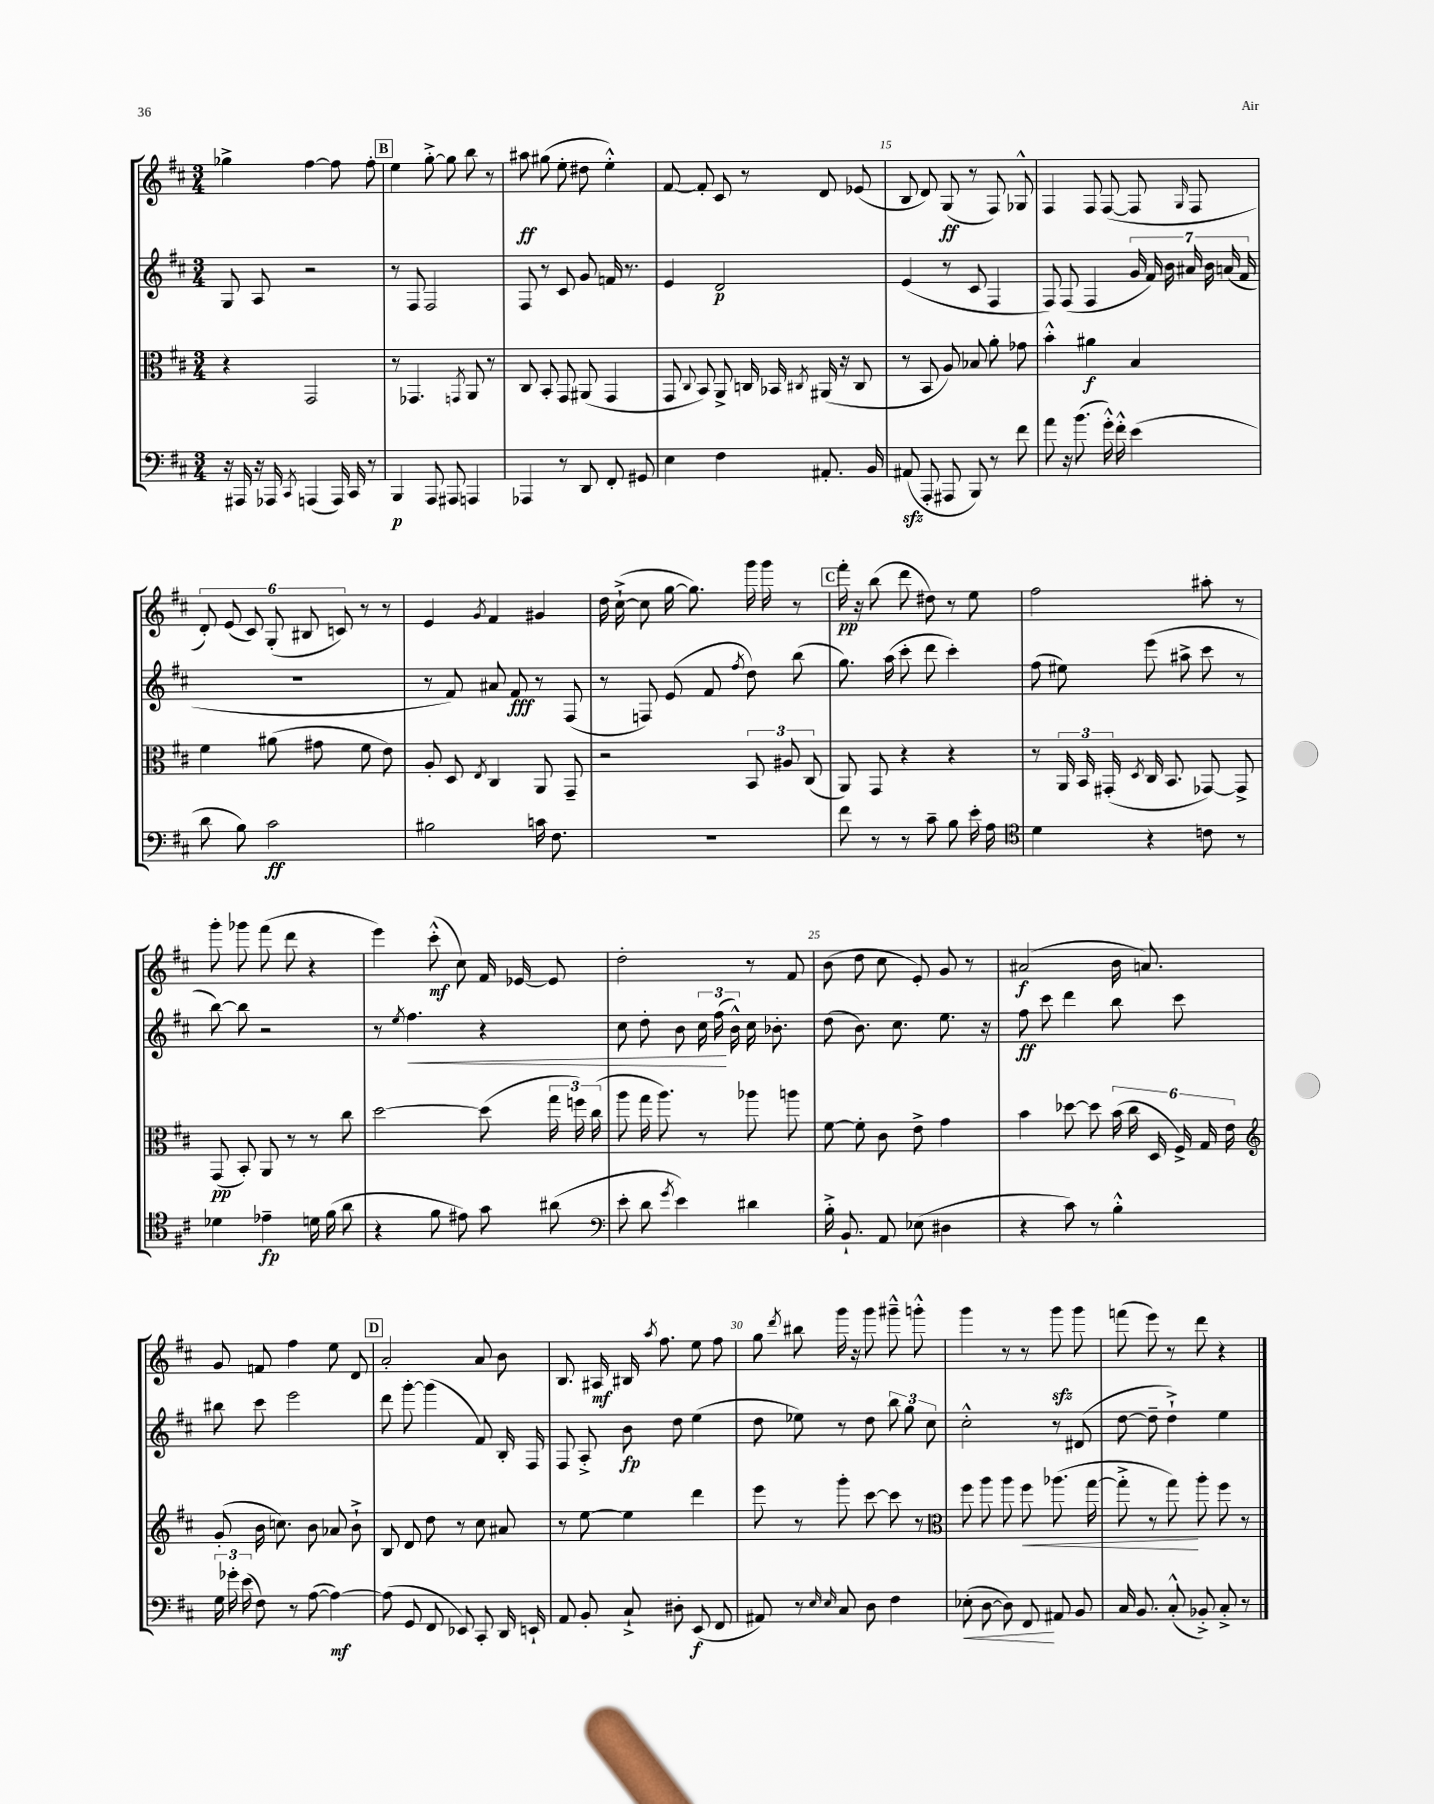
<<
\new StaffGroup <<
\new Staff = "s0" {
    \clef treble \key d \major \numericTimeSignature \time 3/4
    \autoBeamOff ges''4-> fis''4~ fis''8 fis''8-. |
    \mark \markup { \box "B" } e''4 g''8~-.-> g''8 b''8 r8 |
    ais''8\ff gis''8( e''8-. dis''8 e''4-.-^) |
    fis'8~ fis'8-. cis'8 r8 d'8 ees'8( |
    b8 d'8) g8\ff( r8 fis8) ges8-^ |
    fis4 fis8 fis8~( fis8 \grace { g16 } fis8 |
    \tuplet 6/4 { d'8-.) e'8( cis'8) g8-.( bis8 c'8) } r8 r8 |
    e'4 \acciaccatura { g'8 } fis'4 gis'4 |
    d''16 cis''16~-!->( cis''8 g''16~ g''8.) g'''16 g'''16 r8 |
    \mark \markup { \box "C" } fis'''16-.\pp r16 b''8( d'''8 dis''8) r8 e''8 |
    fis''2 ais''8-. r8 |
    g'''8-. ges'''8 fis'''8( d'''8 r4 |
    e'''4) cis'''8-.-^\mf( cis''8) fis'16 ees'16~ ees'8 |
    d''2-. r8 fis'8 |
    b'8( d''8 cis''8 e'8-.) g'8 r8 |
    ais'2\f( b'16 a'8.) |
    g'8 f'8 fis''4 e''8 d'8 |
    \mark \markup { \box "D" } a'2-. a'8 b'8 |
    b8. ais16\mf bis16 \acciaccatura { a''8 } fis''8. e''8 fis''8 |
    g''8 \acciaccatura { d'''8 } bis''8 g'''16 r16 g'''8 gis'''8---^ g'''8-.-^ |
    g'''4 r8 r8 g'''8\sfz g'''8 |
    f'''8( e'''8) r8 d'''8 r4 \bar "|." |
}
\new Staff = "s1" {
    \clef treble \key d \major \numericTimeSignature \time 3/4
    \autoBeamOff g8 a8 r2 |
    \mark \markup { \box "B" } r8 fis8 fis2 |
    fis8 r8 cis'8 g'8 f'16 r8. |
    e'4 d'2\p |
    e'4( r8 cis'8 fis4 |
    fis8) fis8( fis4 \tuplet 7/4 { g'16 fis'16) b'16 ais'16 b'16 a'16( fis'16 } |
    R2. |
    r8 fis'8) ais'8 fis'8\fff r8 fis8( |
    r8 f8) e'8( fis'8 \acciaccatura { fis''8 } d''8) b''8( |
    \mark \markup { \box "C" } g''8.) a''16( cis'''8-. d'''8 cis'''4-.) |
    fis''8( eis''8) e'''8( ais''8-> cis'''8 r8 |
    b''8~) b''8 r2 |
    r8 \acciaccatura { e''8 } fis''4.\< r4 |
    cis''8 d''8-. b'8 \tuplet 3/2 { cis''16 fis''16\!( b'16-^) } cis''16 bes'8.-. |
    d''8( b'8.) cis''8. e''8. r16 |
    fis''8\ff cis'''8 d'''4 b''8 cis'''8 |
    bis''8 cis'''8 e'''2 |
    \mark \markup { \box "D" } d'''8 g'''8~-. g'''4( fis'8) b16-. fis16 |
    fis8 a8-.-> b'8\fp d''8 e''4( |
    d''8 ees''8) r8 d''8 \tuplet 3/2 { b''8 g''8 cis''8 } |
    cis''2-.-^ r8 dis'8( |
    d''8~ d''8-- d''4-!->) e''4 \bar "|." |
}
\new Staff = "s2" {
    \clef alto \key d \major \numericTimeSignature \time 3/4
    \autoBeamOff r4 g,2 |
    \mark \markup { \box "B" } r8 ges,4. \acciaccatura { g,8 } a,8 r8 |
    cis8 b,8-. g,8 ais,8( g,4 |
    g,8 \appoggiatura { cis8 } b,8) a,8-> c16 bes,16 \acciaccatura { cis8 } ais,16( r16 cis8 |
    r8 b,8 a8) bes8 a'8-. ges'8 |
    b'4-.-^ ais'4\f b4 |
    fis'4 ais'8( gis'8 fis'8 e'8) |
    a8-. d8 \acciaccatura { e8 } cis4 a,8 g,8-- |
    r2 \tuplet 3/2 { b,8 ais8 cis8( } |
    \mark \markup { \box "C" } a,8) g,8 r4 r4 |
    r8 \tuplet 3/2 { a,16 b,16 gis,16-.( } \acciaccatura { d8 } cis16 b,8. ges,8~) ges,8-> |
    g,8\pp( b,8-.) a,8 r8 r8 cis''8 |
    d''2~ d''8( \tuplet 3/2 { g''16 f''16) cis''16( } |
    a''8 g''16 a''8.) r8 aes''8 a''8 |
    fis'8~ fis'8-. cis'8 e'8-> g'4 |
    b'4 des''8~ des''8 \tuplet 6/4 { b'16( cis''16 d16 fis16->) g16 e'16 } |
    \clef treble g'8-.( b'16 c''8.) b'8 aes'8 b'8-!-> |
    \mark \markup { \box "D" } b8 d'8 d''8 r8 cis''8 ais'8 |
    r8 e''8~ e''4 d'''4 |
    e'''8 r8 g'''8-. cis'''8~ cis'''8 r8 |
    \clef alto fis''8 a''8 a''8 fis''8\< aes''8.( g''16~ |
    g''8-.-> r8 g''8\!) a''8-. fis''8 r8 \bar "|." |
}
\new Staff = "s3" {
    \clef bass \key d \major \numericTimeSignature \time 3/4
    \autoBeamOff r16 ais,,16 r16 aes,,16 \acciaccatura { cis,8 } a,,4( a,,16) cis,16 r8 |
    \mark \markup { \box "B" } b,,4\p a,,8 ais,,8 a,,4 |
    aes,,4 r8 d,8 fis,8-. gis,8 |
    e4 fis4 ais,8.-. b,16 |
    ais,8\sfz( a,,8-. ais,,8 b,,8) r8 fis'8 |
    a'8 r16 b'8.( g'16-.-^) fis'16-.-^ e'4( |
    d'8 b8) cis'2\ff |
    bis2 c'16 fis8. |
    R2. |
    \mark \markup { \box "C" } fis'8 r8 r8 cis'8-- b8 e'16-. a16 |
    \clef tenor d'4 r4 c'8 r8 |
    des'4 ees'4--\fp d'16 fis'16( a'8 |
    r4 fis'8 eis'8) g'8 ais'8( |
    \clef bass e'8-. d'8 \acciaccatura { g'8 } e'4) dis'4 |
    b16-.-> b,8.-! a,8 ees8( dis4 |
    r4 cis'8) r8 b4-.-^ |
    \tuplet 3/2 { g16 ges'16-. e'16( } fis8) r8 a8~( a4~\mf) |
    \mark \markup { \box "D" } a8( g,8 fis,8 ees,8) cis,8-. d,16 e,16-! |
    a,8 b,8-. cis8-!-> dis8-. e,8\f( fis,8 |
    ais,8) r8 \grace { e16 e16 } cis8 d8 fis4 |
    ees8-.\<( d8~ d8) fis,8\! ais,8 b,8 |
    cis16 b,8. cis8-.-^( bes,8-.->) cis8-.-> r8 \bar "|." |
}
>>
>>
\layout { \context { \Score currentBarNumber = #11 \override BarNumber.break-visibility = ##(#f #t #t) barNumberVisibility = #(every-nth-bar-number-visible 5) } }
